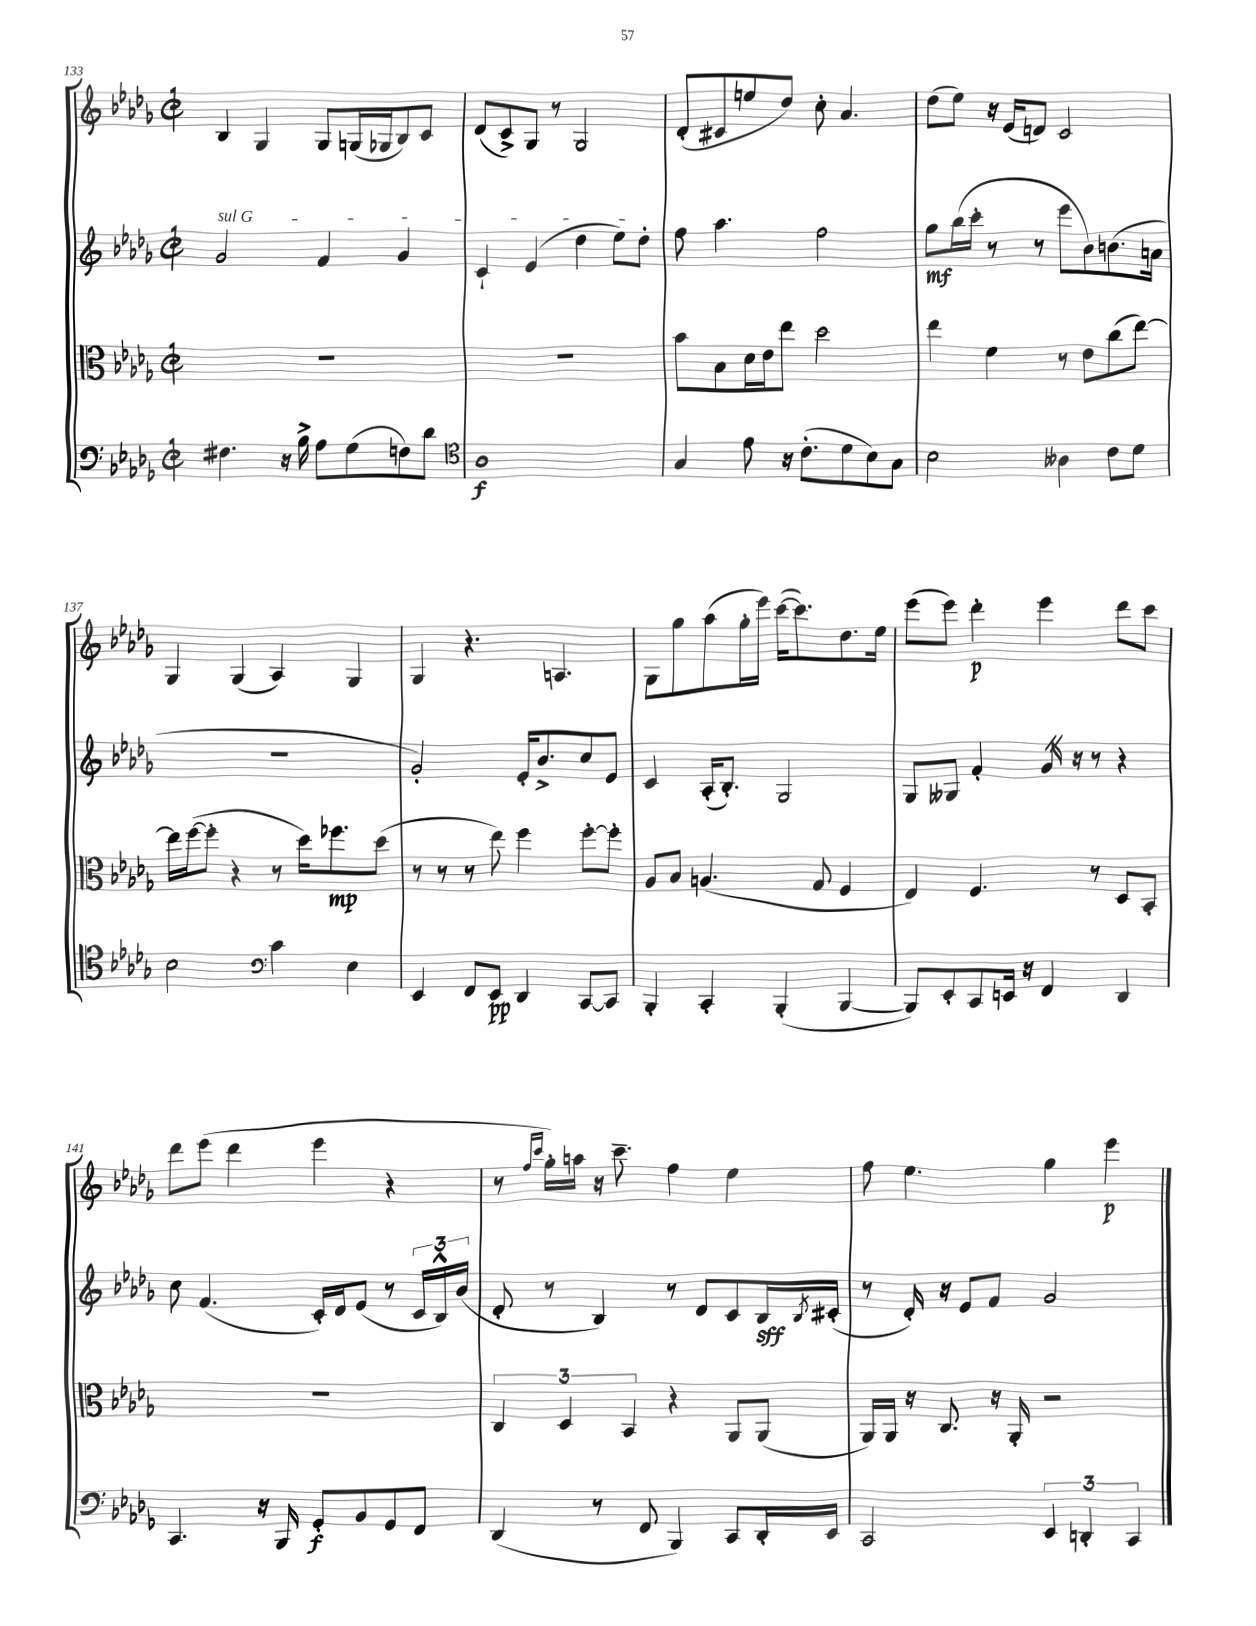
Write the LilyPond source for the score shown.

<<
\new StaffGroup <<
\new Staff = "s0" {
    \clef treble \key des \major \defaultTimeSignature \time 2/2
    bes4 ges4 ges8 g16( ges16 bes8) c'8 |
    des'8( c'8->) ges8 r8 ges2 |
    des'8-.( cis'8 e''8 des''8) c''8-. aes'4. |
    des''8( ees''8) r16 ees'16( d'8) c'2 |
    ges4 ges4( aes4) ges4 |
    ges4 r4. a4. |
    ges8 ges''8 aes''8( ges''16-. ees'''16) c'''16~( c'''8.) des''8. ees''16 |
    ees'''8( ees'''8) des'''4-.\p ees'''4 des'''8 c'''8 |
    des'''8 ees'''8( des'''4 ees'''4 r4 |
    r8 \grace { f''16 c'''16 } ges''16-.) a''16 r16 c'''8.-- f''4 ees''4 |
    f''8 ees''4. ges''4 ees'''4\p \bar "|." |
}
\new Staff = "s1" {
    \clef treble \key des \major \defaultTimeSignature \time 2/2
    \once \override TextSpanner.bound-details.left.text = \markup { \italic "sul G" } ges'2\startTextSpan f'4 ges'4 |
    c'4-! ees'4( des''4 ees''8) des''8-.\stopTextSpan |
    f''8 aes''4. f''2 |
    ges''8\mf bes''16( c'''16-. r8 r8 ees'''8 bes'8) b'8.( a'16 |
    r1 |
    ges'2-.) ees'16-. bes'8.-> c''8 ees'8 |
    c'4 aes16-.( bes8.-.) ges2 |
    ges8 geses8 f'4-. ges'16 \once \override BreathingSign.text = \markup { \musicglyph "scripts.caesura.straight" } \breathe r16 r8 r4 |
    c''8 f'4.( c'16-.) des'16 ees'8( r8 \tuplet 3/2 { c'16 bes16-^) bes'16( } |
    des'8-. r8 bes4) r8 des'8 c'8 bes16\sff \acciaccatura { bes8 } cis'16-.( |
    r8 des'16-.) r16 ees'8 f'8 ges'2 \bar "|." |
}
\new Staff = "s2" {
    \clef alto \key des \major \defaultTimeSignature \time 2/2
    R1 |
    R1 |
    bes'8 bes8 des'16 ees'16 ees''8 des''2 |
    ees''4 f'4 r8 ees'8 c''8( ees''8~) |
    ees''16 f''16~( f''8-. r4 r8 des''16) fes''8.\mp des''8( |
    r8 r8 r8 ees''8) f''4 f''8~-. f''8-. |
    aes8 bes8 a4.( ges8 f4 |
    ees4) f4. r8 des8 bes,8-. |
    R1 |
    \tuplet 3/2 { c4 des4 bes,4 } r4 aes,8 aes,8( |
    aes,16) aes,16 r16 c8. r16 aes,16-. r2 \bar "|." |
}
\new Staff = "s3" {
    \clef bass \key des \major \defaultTimeSignature \time 2/2
    fis4. r16 bes16-> aes8 ges8( f8) des'8 |
    \clef tenor aes1\f |
    ges4 ees'8 r16 c'8.-.( des'8 bes8) ges8 |
    bes2 aeses4 c'8 des'8 |
    bes2 \clef bass c'4 ees4 |
    ees,4 f,8 ees,8\pp des,4 c,8~ c,8 |
    bes,,4-. c,4-. bes,,4-.( bes,,4~ |
    bes,,8) ees,8-. c,8 e,16 r16 f,4 des,4 |
    c,4. r16 bes,,16 ges,8-.\f bes,8 ges,8 f,8 |
    des,4( r8 f,8 bes,,4) c,8 des,16-. ees,16 |
    c,2 \tuplet 3/2 { ees,4 d,4-. c,4 } \bar "|." |
}
>>
>>
\layout { \context { \Score currentBarNumber = #133 } }
